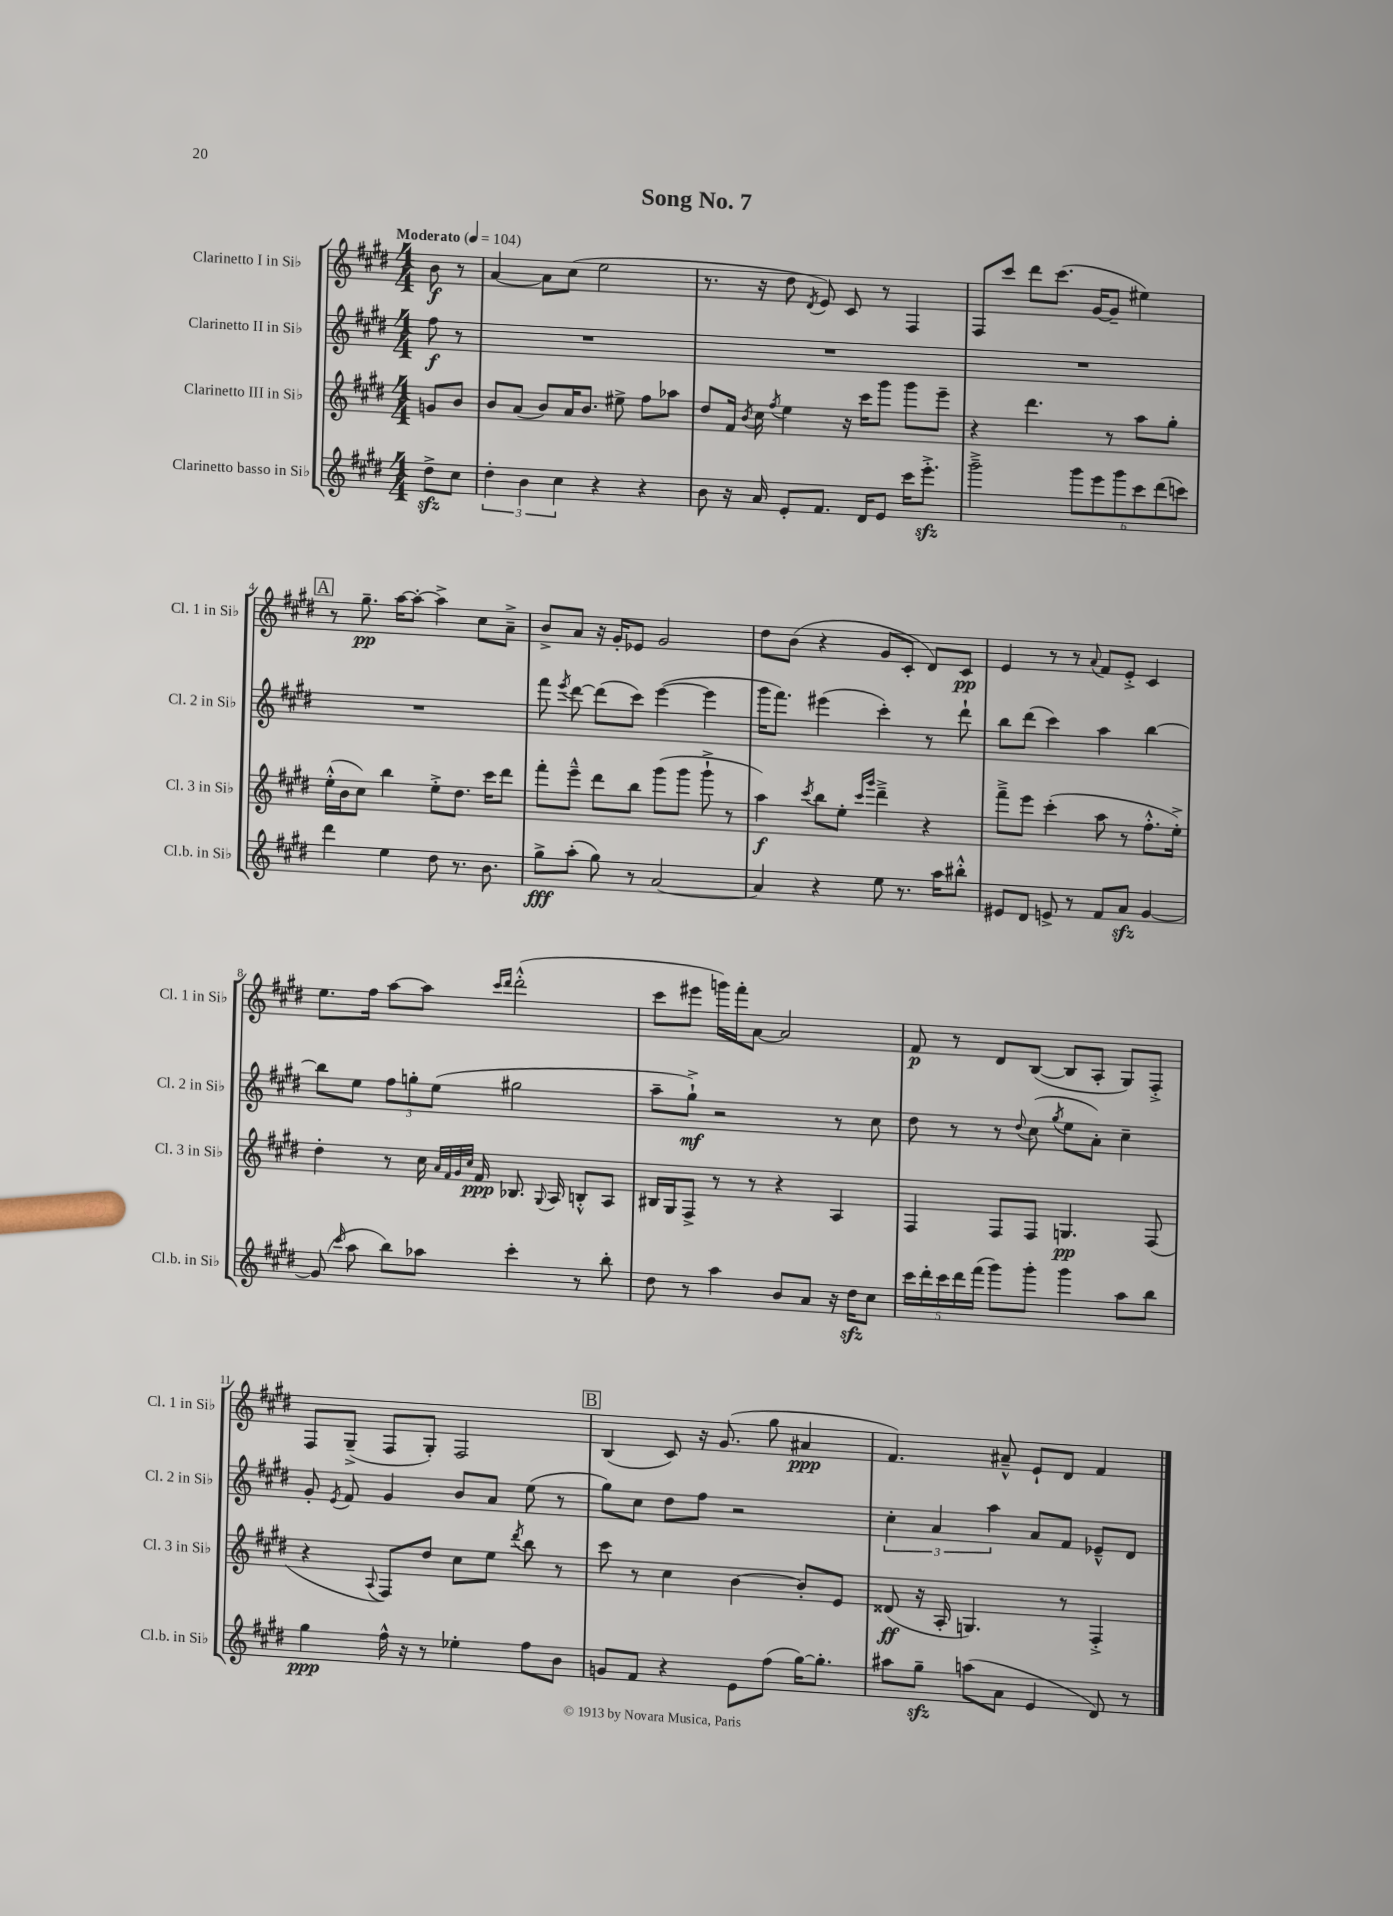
\header { title = "Song No. 7" }
<<
\new StaffGroup <<
\new Staff = "s0" \with { instrumentName = "Clarinetto I in Sib" shortInstrumentName = "Cl. 1 in Sib" } {
    \clef treble \key e \major \numericTimeSignature \time 4/4 \partial 4 \tempo "Moderato" 4 = 104
    \autoBeamOff b'8\f r8 |
    a'4~ a'8[ cis''8]( e''2 |
    r8. r16 dis''8 \acciaccatura { dis'8 } e'8) cis'8 r8 fis4 |
    fis8[ cis'''8] dis'''8[ cis'''8.]( gis'16[~ gis'8]-- eis''4) |
    \mark \markup { \box "A" } r8 gis''8.--\pp a''16[~ a''8]~-. a''4-> cis''8[ a'8]---> |
    b'8[-> a'8] r16 gis'16[-. ees'8] gis'2 |
    dis''8[ b'8]( r4 gis'8[ cis'8]-. dis'8[) cis'8]\pp |
    e'4 r8 r8 \appoggiatura { a'8 } fis'8[ e'8]-.-> cis'4 |
    e''8.[ fis''16] a''8[~ a''8] \grace { cis'''16[ dis'''16] } dis'''2-.-^( |
    cis'''8[ eis'''8] g'''16[) fis'''16-. a'8]~ a'2 |
    fis'8\p r8 dis'8[ b8]~( b8[ a8]-. gis8[) fis8]-.-> |
    fis8[ gis8]--->( fis8[ gis8]-.) fis2 |
    \mark \markup { \box "B" } b4( cis'8) r16 gis'8.( gis''8 ais'4\ppp |
    fis'4.) ais'8---^ e'8[-! dis'8] fis'4 \bar "|." |
}
\new Staff = "s1" \with { instrumentName = "Clarinetto II in Sib" shortInstrumentName = "Cl. 2 in Sib" } {
    \clef treble \key e \major \numericTimeSignature \time 4/4 \partial 4
    \autoBeamOff fis''8\f r8 |
    R1 |
    R1 |
    R1 |
    \mark \markup { \box "A" } R1 |
    fis'''8 \acciaccatura { e'''8 } dis'''8~ dis'''8[( cis'''8]) e'''4~( e'''4 |
    gis'''16[ fis'''8.]) eis'''4( cis'''4-.) r8 dis'''8-! |
    b''8[ dis'''8]( cis'''4) a''4 b''4~ |
    b''8[ e''8] \tuplet 3/2 { fis''8[ g''8-. e''8]( } gis''2 |
    a''8[-- gis''8]-!->\mf) r2 r8 cis''8 |
    dis''8 r8 r8 \appoggiatura { dis''8 } cis''8( \acciaccatura { gis''8 } e''8[ a'8]-.) cis''4-- |
    gis'8-. \acciaccatura { e'8 } fis'8 gis'4 b'8[ a'8] e''8( r8 |
    \mark \markup { \box "B" } gis''8[) cis''8] dis''8[ fis''8] r2 |
    \tuplet 3/2 { cis''4-. a'4 a''4 } a'8[ fis'8] ees'8[---^ dis'8] \bar "|." |
}
\new Staff = "s2" \with { instrumentName = "Clarinetto III in Sib" shortInstrumentName = "Cl. 3 in Sib" } {
    \clef treble \key e \major \numericTimeSignature \time 4/4 \partial 4
    \autoBeamOff g'8[ b'8] |
    b'8[ a'8]( b'8[) a'16 b'8.] eis''8-> fis''8[ aes''8] |
    dis''8[ fis'16] \acciaccatura { b'8 } cis''16 \acciaccatura { fis''8 } e''4 r16 cis'''16[ gis'''8] gis'''8[ e'''8]-- |
    r4 dis'''4. r8 a''8[ gis''8]-. |
    \mark \markup { \box "A" } e''16[-.-^( b'16 cis''8]) b''4 e''8[-.-> dis''8.] cis'''16[ dis'''8] |
    fis'''8[-. e'''8]---^ dis'''8[ b''8] gis'''8[( gis'''8] gis'''8-!-> r8 |
    a''4\f) \acciaccatura { cis'''8 } b''8[ e''8]-. \grace { cis'''16[ gis'''16] } dis'''4---> r4 |
    fis'''8[---> e'''8] cis'''4-.( a''8 r8 fis''8.[-.-^ e''16]-.->) |
    dis''4-. r8 cis''16 \grace { a'32[ fis'32 gis'32 cis''32] } fis'16\ppp bes8. \appoggiatura { gis8 } a16 b8[-.-^ a8] |
    bis16[ gis16 fis8]-> r8 r8 r4 a4 |
    fis4 fis8[ fis8] g4.\pp fis8( |
    r4 \appoggiatura { a8 } fis8[) dis''8] cis''8[ e''8] \acciaccatura { dis'''8 } b''8 r8 |
    \mark \markup { \box "B" } cis'''8 r8 cis''4 b'4~ b'8[-. e'8] |
    disis'8\ff( r16 a16-. g4.) r8 fis4-.-> \bar "|." |
}
\new Staff = "s3" \with { instrumentName = "Clarinetto basso in Sib" shortInstrumentName = "Cl.b. in Sib" } {
    \clef treble \key e \major \numericTimeSignature \time 4/4 \partial 4
    \autoBeamOff dis''8[->\sfz cis''8] |
    \tuplet 3/2 { dis''4-. b'4 cis''4 } r4 r4 |
    b'8 r16 a'16 e'8[-. fis'8.] dis'16[ e'8] cis'''16[ e'''8.]-.->\sfz |
    gis'''2---> \tuplet 6/4 { gis'''8[ e'''8 gis'''8 cis'''8 dis'''8( c'''8]) } |
    \mark \markup { \box "A" } dis'''4 e''4 dis''8 r8. b'8. |
    gis''8[->\fff a''8]-.( gis''8) r8 a'2~ |
    a'4 r4 e''8 r8. a''16[ bis''8]-.-^ |
    eis'8[ dis'8] e'8-> r8 fis'8[ a'8]\sfz gis'4~ |
    gis'8( \grace { cis'''16 } a''8 b''8[) aes''8] cis'''4-. r8 b''8-. |
    dis''8 r8 a''4 b'8[ a'8] r16 dis''16[\sfz cis''8] |
    \tuplet 5/4 { cis'''16[ dis'''16-. cis'''16 dis'''16 fis'''16]( } gis'''8[) gis'''8]-. gis'''4 a''8[ b''8] |
    gis''4\ppp fis''16-^ r16 r8 ees''4-. fis''8[ b'8] |
    \mark \markup { \box "B" } g'8[ fis'8] r4 e'8[ fis''8]( gis''16[~) gis''8.]-. |
    ais''8[ gis''8]--\sfz a''8[( a'8] e'4 dis'8) r8 \bar "|." |
}
>>
>>
